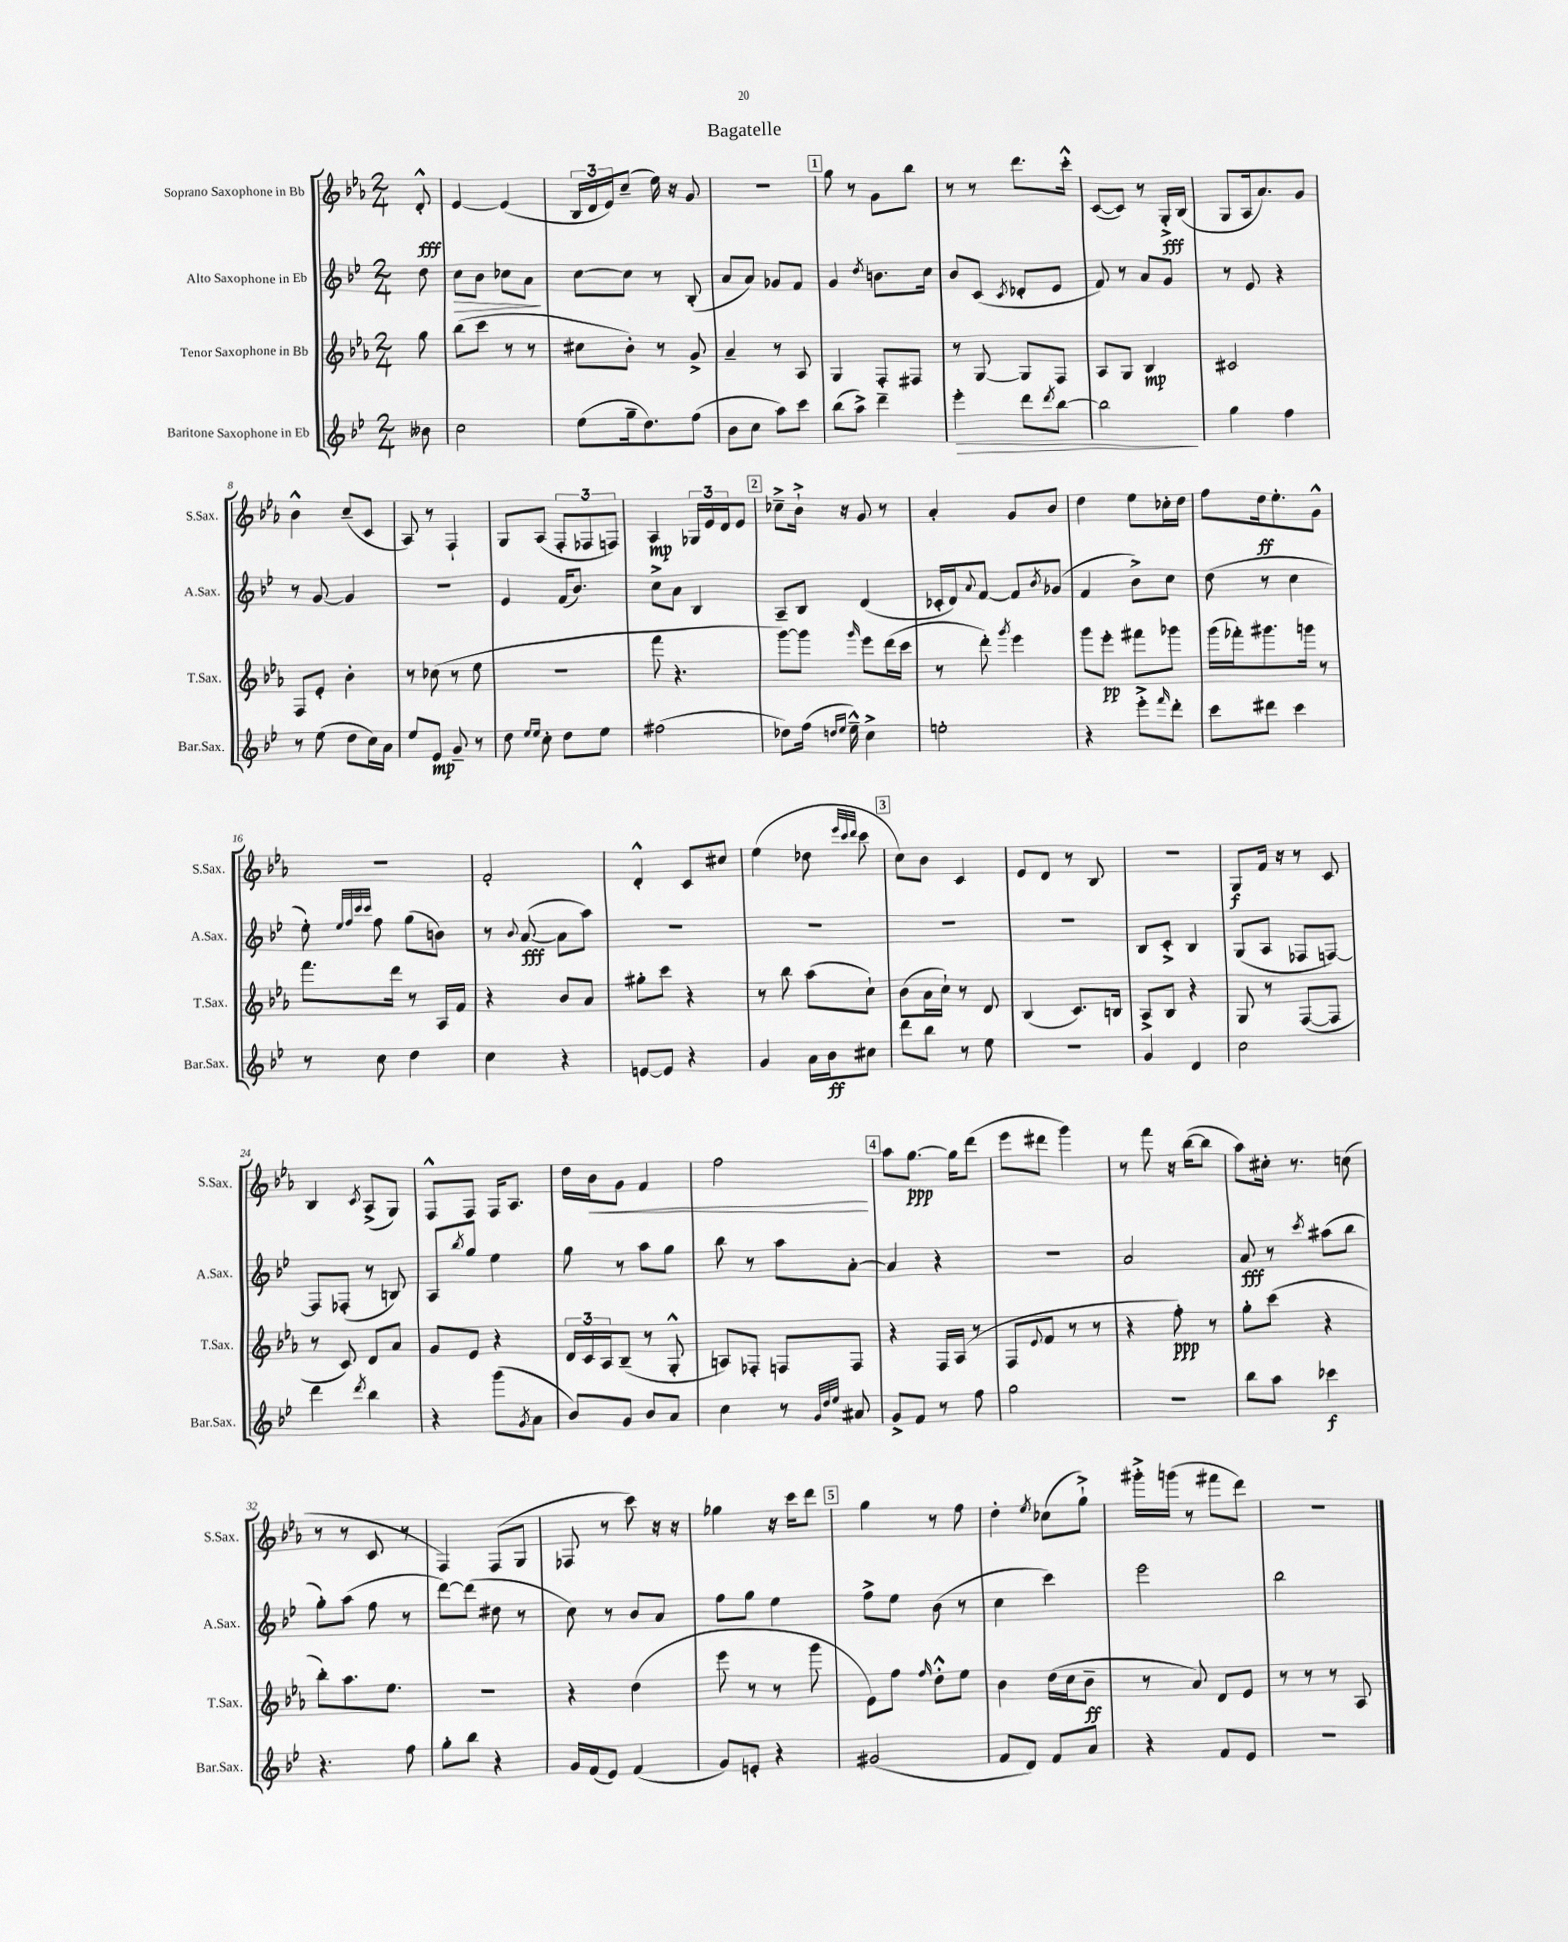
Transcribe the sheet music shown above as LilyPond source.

\header { title = "Bagatelle" }
<<
\new StaffGroup <<
\new Staff = "s0" \with { instrumentName = "Soprano Saxophone in Bb" shortInstrumentName = "S.Sax." } {
    \clef treble \key ees \major \numericTimeSignature \time 2/4 \partial 8
    d'8-.-^\fff |
    ees'4~ ees'4( |
    \tuplet 3/2 { bes16 d'16 ees'16) } c''8--( ees''16) r16 g'8 |
    r2 |
    \mark \markup { \box "1" } g''8 r8 g'8 bes''8 |
    r8 r8 d'''8. c'''16-.-^ |
    c'8~( c'8) r8 g16-.->\fff bes16( |
    g8 aes16 aes'8.) g'8 |
    bes'4-^ c''8--( c'8 |
    aes8) r8 f4-! |
    g8 aes8( \tuplet 3/2 { f8-. fes8 f8) } |
    aes4\mp \tuplet 3/2 { ges16 ees'16 d'16 } ees'8 |
    \mark \markup { \box "2" } ces''8---> bes'16-!-> r16 g'8 r8 |
    aes'4-. g'8 bes'8 |
    d''4 ees''8 ces''16-. d''16 |
    f''8 d''16\ff ees''8.-. g'8-^ |
    R2 |
    f'2-. |
    d'4-.-^ c'8 cis''8 |
    ees''4( des''8 \grace { ees'''32 c'''32 d'''32 } c'''8 |
    \mark \markup { \box "3" } c''8) bes'8 c'4 |
    ees'8 d'8 r8 bes8 |
    r2 |
    g8\f f'16 r16 r8 c'8 |
    bes4 \acciaccatura { c'8 } aes8->( g8) |
    f8-^ f8 f16 aes8. |
    d''16 bes'16\< g'8 f'4 |
    f''2\! |
    \mark \markup { \box "4" } aes''8 g''8.~\ppp g''16 d'''8( |
    ees'''8 dis'''8 g'''4) |
    r8 f'''8 r16 bes''16~( bes''8 |
    aes''8) cis''16-. r8. c''8( |
    r8 r8 c'8 r8 |
    f4) f8( g8 |
    fes8 r8 c'''8) r16 r16 |
    ges''4 r16 c'''16 d'''8 |
    \mark \markup { \box "5" } g''4 r8 f''8 |
    d''4-. \acciaccatura { ees''8 } ces''8( g''8-!->) |
    gis'''16-.-> g'''16( r8 fis'''8 d'''8) |
    r2 \bar "|." |
}
\new Staff = "s1" \with { instrumentName = "Alto Saxophone in Eb" shortInstrumentName = "A.Sax." } {
    \clef treble \key bes \major \numericTimeSignature \time 2/4 \partial 8
    d''8 |
    c''8\> bes'8 ces''8 a'8\! |
    c''8~ c''8 r8 bes8-.( |
    a'8 a'8) ges'8 f'8 |
    \mark \markup { \box "1" } g'4 \acciaccatura { d''8 } b'8. c''16 |
    bes'8 c'8( \acciaccatura { c'8 } des'8-. ees'8 |
    f'8) r8 a'8 g'8 |
    r8 ees'8 r4 |
    r8 g'8~ g'4 |
    r2 |
    ees'4 f'16( bes'8.) |
    c''8-> a'8 bes4 |
    \mark \markup { \box "2" } a8-- bes8 d'4( |
    ces'16-. d'16) \appoggiatura { a'8 } f'8~ f'8 \acciaccatura { bes'8 } ges'8( |
    f'4 bes'8->) c''8 |
    d''8( r8 c''4 |
    ees''8-.) \grace { ees''32 f''32 c'''32 c'''32 } f''8 g''8( b'8) |
    r8 \appoggiatura { bes'8 } a'8~\fff( a'8 a''8) |
    R2 |
    R2 |
    \mark \markup { \box "3" } R2 |
    R2 |
    bes8 c'8-.-> bes4 |
    g8( a8 fes8 f8~) |
    f8 fes8-.( r8 b8) |
    a8 \acciaccatura { bes''8 } g''8 ees''4 |
    g''8 r8 a''8 g''8 |
    bes''8 r8 a''8 a'8~-. |
    \mark \markup { \box "4" } a'4 r4 |
    R2 |
    a'2 |
    a'8\fff r8 \acciaccatura { c'''8 } ais''8( bes''8 |
    g''8-.) a''8( f''8 r8 |
    d'''8~) d'''8( dis''8 r8 |
    c''8) r8 bes'8 a'8 |
    f''8 g''8 ees''4 |
    \mark \markup { \box "5" } f''8-> ees''8 bes'8( r8 |
    c''4 c'''4) |
    ees'''2 |
    bes''2 \bar "|." |
}
\new Staff = "s2" \with { instrumentName = "Tenor Saxophone in Bb" shortInstrumentName = "T.Sax." } {
    \clef treble \key ees \major \numericTimeSignature \time 2/4 \partial 8
    g''8 |
    bes''8( c'''8 r8 r8 |
    cis''8 bes'8-.) r8 g'8-> |
    aes'4-- r8 aes8 |
    \mark \markup { \box "1" } g4 f8-. fis8 |
    r8 g8~ g8 f8 |
    aes8 g8 bes4\mp |
    cis'2 |
    f8 ees'8-. bes'4-. |
    r8 ces''8( r8 ees''8 |
    R2 |
    f'''8 r4. |
    \mark \markup { \box "2" } g'''8~) g'''8 \grace { g'''16 } ees'''8 d'''16( c'''16 |
    r8 d'''8-.) \acciaccatura { g'''8 } ees'''4 |
    g'''8 ees'''8-.\pp fis'''8 ges'''8 |
    g'''16( fes'''16-.) gis'''8. g'''16 r8 |
    f'''8. d'''16 r8 aes16 f'16 |
    r4 bes'8 aes'8 |
    gis''8-. c'''8 r4 |
    r8 bes''8 aes''8( c''8-!) |
    \mark \markup { \box "3" } bes'8( aes'16 c''16-!) r8 d'8 |
    bes4( c'8.) b16 |
    aes8-> bes8 r4 |
    g8 r8 f8~( f8 |
    r8 c'8) d'8 aes'8 |
    g'8 ees'8 r4 |
    \tuplet 3/2 { d'16 c'16 aes16 } bes8--( r8 g8-.-^ |
    a8) fes8-. f8 f8 |
    \mark \markup { \box "4" } r4 f16 aes16( r8 |
    f8 \appoggiatura { ees'8 } f'8 r8 r8 |
    r4 f''8-.\ppp) r8 |
    g''8-. c'''8( r4 |
    bes''8-.) aes''8. ees''8. |
    r2 |
    r4 d''4( |
    ees'''8 r8 r8 g'''8 |
    \mark \markup { \box "5" } ees'8) f''8 \grace { f''16 } d''8-.-^ ees''8 |
    bes'4 d''16( c''16 bes'8--\ff |
    r8 aes'8) d'8 ees'8 |
    r8 r8 r8 aes8 \bar "|." |
}
\new Staff = "s3" \with { instrumentName = "Baritone Saxophone in Eb" shortInstrumentName = "Bar.Sax." } {
    \clef treble \key bes \major \numericTimeSignature \time 2/4 \partial 8
    beses'8 |
    c''2 |
    ees''8( g''16-- d''8.) f''8( |
    bes'8 c''8 a''8) c'''8 |
    \mark \markup { \box "1" } bes''8( a''8->) d'''4-- |
    ees'''4-.\> d'''8 \acciaccatura { d'''8 } bes''8~ |
    bes''2\! |
    g''4 f''4 |
    r8 ees''8( d''8 c''16) a'16 |
    ees''8 ees'8\mp g'8-- r8 |
    d''8 \grace { ees''16 ees''16 } c''8-. d''8 ees''8 |
    fis''2( |
    \mark \markup { \box "2" } des''8) f''16( \grace { d''16 ees''16 } ees''16---^) c''4-> |
    e''2-. |
    r4 ees'''8-.-> \grace { f'''16 } d'''8-. |
    c'''8 dis'''8 c'''4 |
    r8 c''8 d''4 |
    c''4 r4 |
    e'8~ e'8 r4 |
    g'4 a'16 bes'16\ff cis''8 |
    \mark \markup { \box "3" } d'''8 bes''8 r8 ees''8 |
    R2 |
    g'4 d'4 |
    c''2 |
    d'''4 \acciaccatura { d'''8 } bes''4 |
    r4 g'''8( \acciaccatura { g'8 } a'8 |
    bes'8) g'8 bes'8 a'8 |
    c''4 r8 \grace { g'32 d''32 ees''32 } ais'8 |
    \mark \markup { \box "4" } g'8-> f'8 r8 f''8 |
    g''2 |
    r2 |
    bes''8 a''8 ces'''4\f |
    r4. f''8 |
    g''8-. bes''8 r4 |
    g'16 f'16( ees'8) f'4( |
    g'8) e'8-. r4 |
    \mark \markup { \box "5" } gis'2( |
    f'8 d'8) f'8 a'8 |
    r4 f'8 ees'8 |
    r2 \bar "|." |
}
>>
>>
